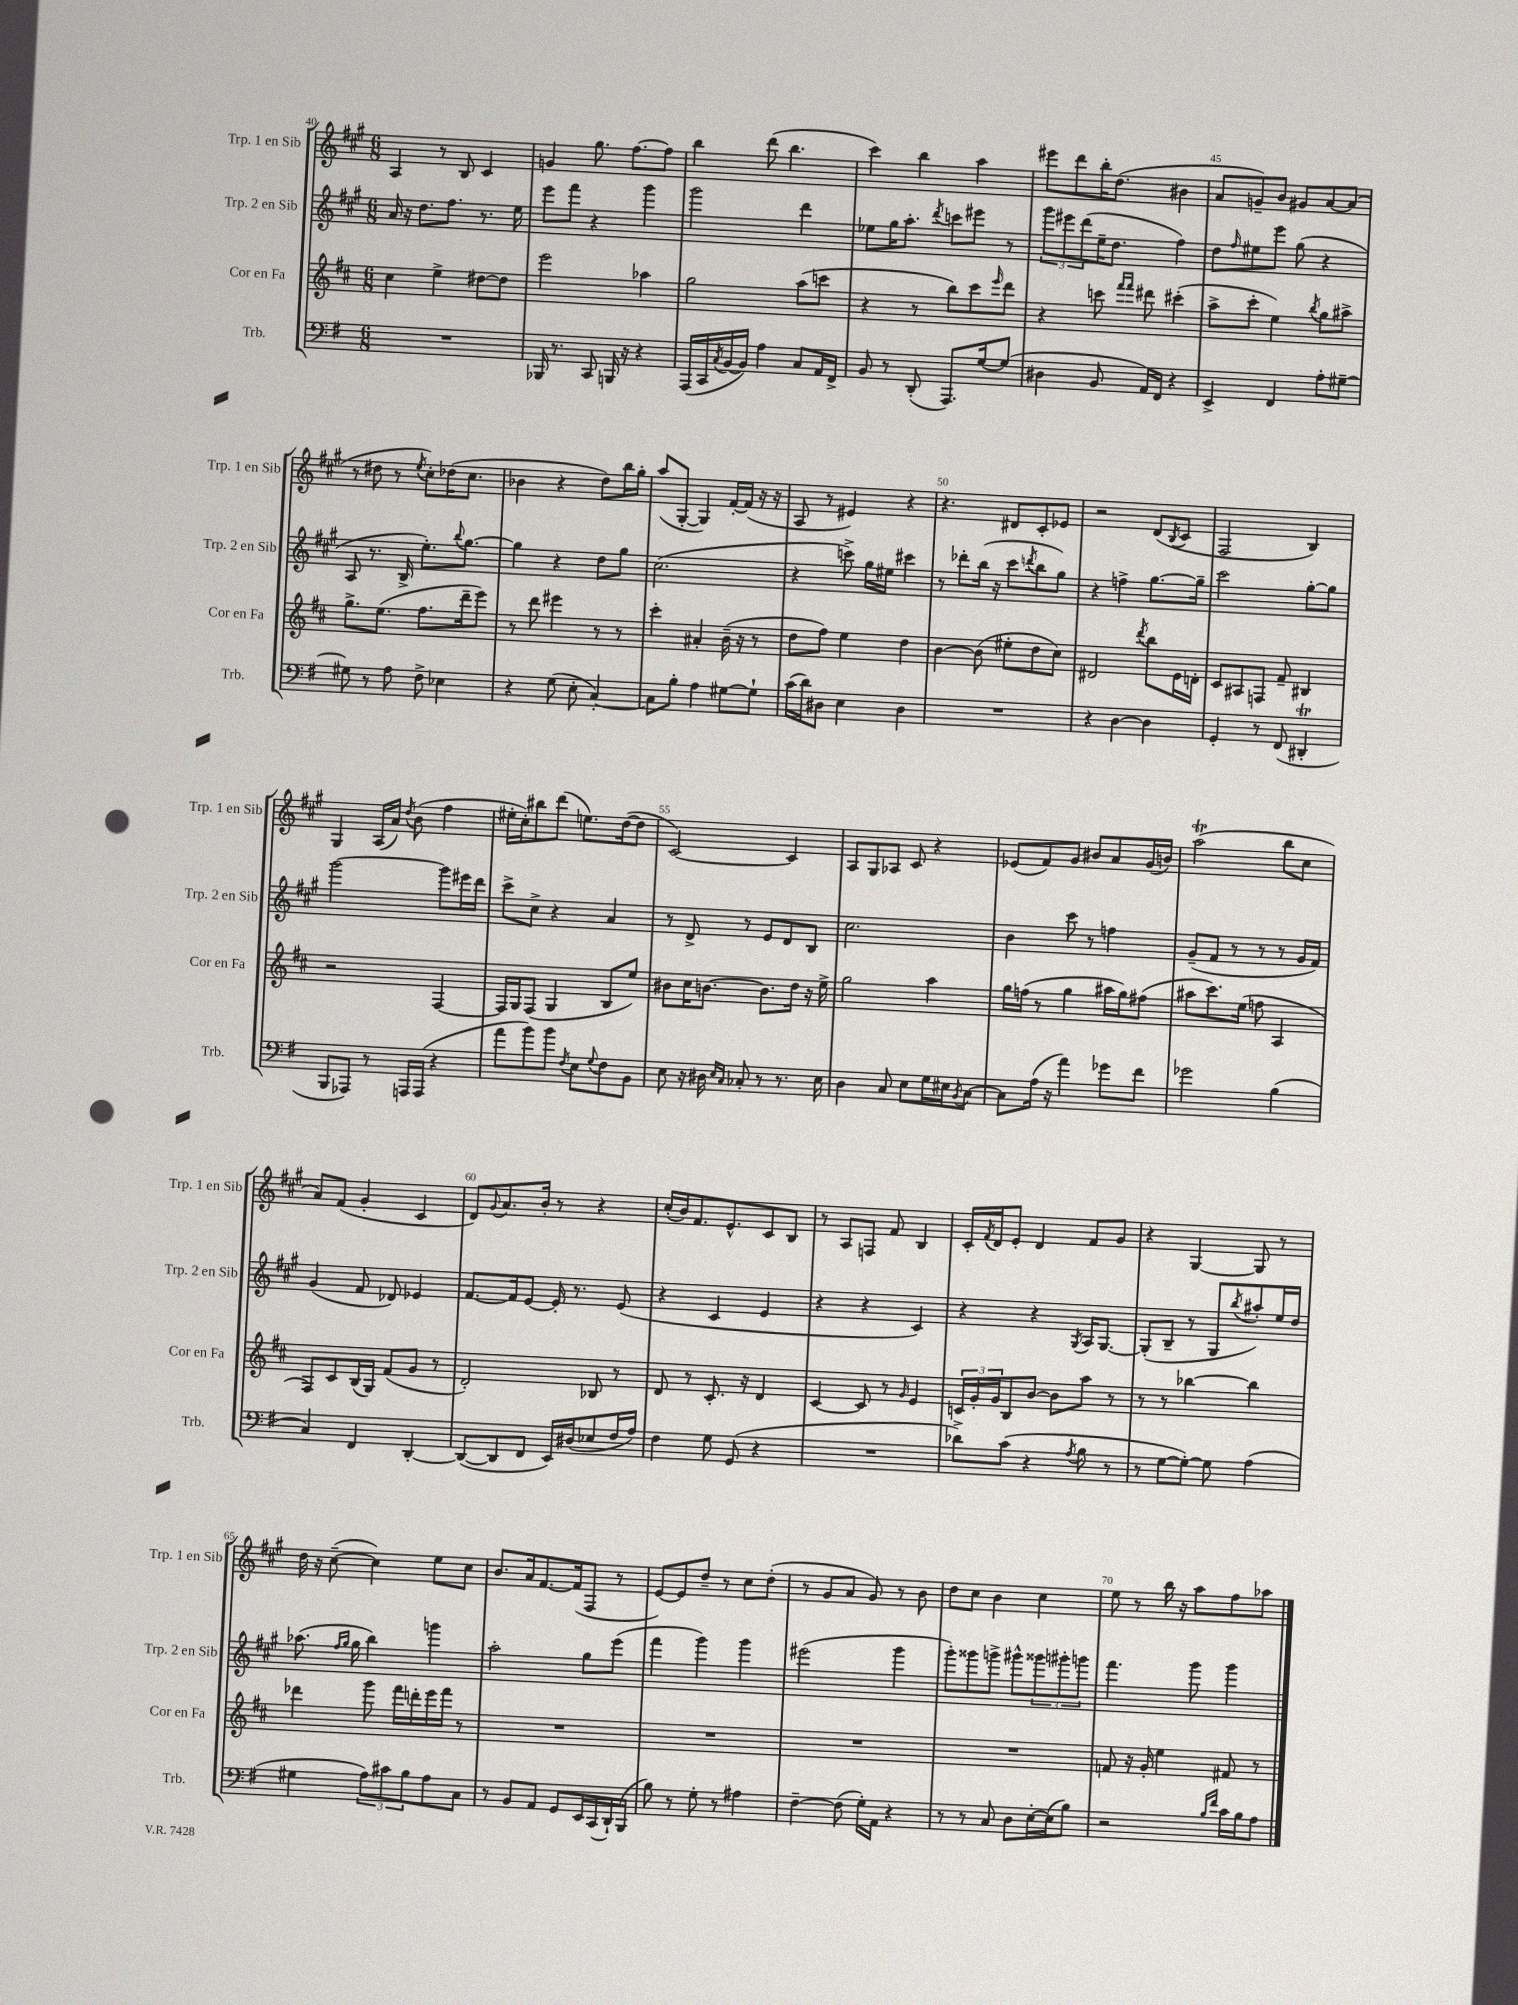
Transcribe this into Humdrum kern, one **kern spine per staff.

**kern	**kern	**kern	**kern
*staff4	*staff3	*staff2	*staff1
*clefF4	*clefG2	*clefG2	*clefG2
*k[f#]	*k[f#c#]	*k[f#c#g#]	*k[f#c#g#]
*M6/8	*M6/8	*M6/8	*M6/8
2.r	4cc#\	16a/	4A/
.	.	16r	.
.	.	8.dd\L	.
.	4ee^\	.	8r
.	.	8.ff#\J	.
.	.	.	8B/
.	[8dd#\L	8.r	4c#/
.	8dd#\]J	.	.
.	.	16ee\	.
=	=	=	=
16BBB-/	2eee\	8eee\L	4g/
8.r	.	.	.
.	.	8fff#\J	.
8CC/	.	4r	8.gg#\
16BBB/	.	.	.
16r	.	.	[8.ff#\L
4r	4aa-\	4ggg#\	.
.	.	.	8ff#\]J
=	=	=	=
(16AAA/LL	2gg\	2ggg#\	4bb\
16CC/	.	.	.
8qC/	.	.	.
[16BB/	.	.	.
16BB/]JJ)	.	.	.
4A\	.	.	(8ddd\
.	.	.	4.bb\
8C/L	(8aa\L	4ddd\	.
16AA/L	8ccc\J	.	.
16FF#^/JJ	.	.	.
=	=	=	=
8BB/	4r	8ee-\L	4ccc#\)
8r	.	16gg#\K	.
.	.	8.aa'\J	.
(8DD'/	8r	.	4bb\
.	.	8qddd/	.
8.AAA/L)	8bb\L)	8ccc\L	.
.	8ccc#\	8eee#\J	4aa\
[16G/k	.	.	.
.	16qqeee/	.	.
(8G/]J	8ddd\J	8r	.
=	=	=	=
4D#\	4r	12ggg#\L	8eee#\L
.	.	12eee#\	.
.	.	.	8ddd\
.	.	(12ddd\	.
8BB/	8ccc\	16ee~\K	16bb'\K
.	.	8.dd\J	(8.dd\J
.	16qqfff#/LL	.	.
.	16qqfff#/JJ	.	.
16AA/LL)	8ddd#\	.	.
16FF#/JJ	.	.	.
4r	(4ccc#'\	4ff#\)	4b#\
=	=	=	=
4EE^/	8aa^\L	8dd\L	8a/L
.	.	16qqff#/	.
.	8ccc#'\J	8ee#\	8g~/)
4FF#/	4ee\)	8eee\J	8b/J
.	.	(8gg#\	8g#/L
.	8qbb/	.	.
8A'\L	8gg\L	4r	[8a/
[8G#~\J	8aa#^\J	.	(8a/]J
=	=	=	=
8G#\]	8.gg^\L	8A/	8r
8r	.	8.r	8dd#\
.	(8.ee\J	.	.
8A\	.	.	8r
.	.	16B^/	.
.	.	.	8qee/
8F#^\	8.ff#\L	8.ee'\L)	8cc#'\L)
4E-\	.	.	(16dd-\K
.	.	8qqbb/	.
.	16ddd~\k	[8.gg#\J	8.cc#\J
.	8eee\J)	.	.
=	=	=	=
4r	8r	4gg#\]	4b-\
.	8ddd\	.	.
(8G\	4eee#\	4r	4r
8E'\	.	.	.
[4C'/)	8r	8dd\L	8dd\L)
.	8r	8gg#\J	16bb\L
.	.	.	16gg#'\JJ
=	=	=	=
8C\]L	4ccc#'\	(2.cc#\	(8aa/L
8B'\J	.	.	[8G#'/J
4A\	4a#'/	.	4G#/])
[8G#\L	(16b~\	.	[16f#'/LL
.	16r	.	(16f#/]JJ
8G#`\]J	8r	.	16r
.	.	.	16r
=	=	=	=
(16c\LL	8dd\L	4r	8A/
16d\J)	.	.	.
8D#\J	8ff#\J)	.	8r
4E\	4ee\	8ccc^\)	4e#/)
.	.	16gg#\LL	.
.	.	16ee#\JJ	.
4D#\	4dd\	4ccc#\	4r
=	=	=	=
2.r	[4b\	8r	4.r
.	.	8ddd-'\L	.
.	(8b\]	(16bb\Jk	.
.	.	16r	.
.	8ee#'\L	8ccc#\L	8d#/L
.	.	8qddd/	.
.	8dd\	8bb\	8c#'/
.	8cc#\J)	8gg#\J)	8e-/J
=	=	=	=
4r	2d#/	4r	2r
[4D\	.	4ff^\	.
.	8qddd/	.	.
4D\]	8bb\L	[8.gg#\L	(8d/L
.	.	.	8qB/
.	16e\L	.	8c#/J
.	16d'\JJ	16gg#~\]Jk	.
=	=	=	=
4GG'/	8c#/L	2ccc#\	2F#/
.	8A#/	.	.
8r	8F/J	.	.
(8FF#/	8f#~/	.	.
4DD#'/	4B#/	[8gg#'\L	4B/)
.	.	8gg#\]J	.
=	=	=	=
8BBB/L	2r	[2ggg#\	4G#/
8AAA-/J)	.	.	.
8r	.	.	(16A/LL
.	.	.	16a/JJ)
.	.	.	8qdd/
16AAA/LL	.	.	(8b\
(16AAA/JJ	.	.	.
4r	[4F#/	8ggg#\]L	4ff#\
.	.	16eee#\L	.
.	.	16ddd\JJ	.
=	=	=	=
8a\L	16F#/]LL	8ccc#^\L	16ee#'\LL
.	16G/J	.	16cc#'\J)
8b\)	(8F#/J	8cc#^\J	8bb#\
8b\J	4G/	4r	(8ddd\J
8qF#/	.	.	.
8E\L	.	.	8.ee\L)
8qqG/	.	.	.
8F#\	8B/L	4a/	.
.	.	.	([16dd\k
8BB\J	8ee/J)	.	8dd\]J
=	=	=	=
8E\	8b#\L	8r	[2c#/)
16r	16cc#\K	8d^/	.
16D#\	[8.b\J	.	.
16qqE/LL	.	.	.
16qqC/JJ	.	.	.
8C-'/	.	8r	.
8r	8.b\]L	8e/L	.
8.r	.	8d/	4c#/]
.	16dd\Jk	.	.
.	16r	8B/J	.
16E\	16ee^\	.	.
=	=	=	=
4D\	2gg\	2.cc#\	8A/L
.	.	.	8G#/
8C/	.	.	8A-/J
8E\L	.	.	8c#/
16G\L	4aa\	.	4r
16E#\J	.	.	.
8qBB/	.	.	.
[8C\J	.	.	.
=	=	=	=
8C\]L	16gg\LL	4b\	(8e-/L
.	(16ff\JJ	.	.
(16A\Jk	8r	.	8f#/)
16r	.	.	.
4a\)	4gg\	8ccc#\	8g#/J
.	.	8r	8b#/L
8g-\L	16aa#\LL	4ff\	8a/
.	16gg\J)	.	.
8f#\J	(8ff#\J	.	(16g#/L
.	.	.	16b/JJ)
=	=	=	=
2g-\	8aa#\L	(8g#~/L	(2aa\
.	8.ccc#\)	8f#/J	.
.	.	8r	.
.	(16ee\Jk	.	.
.	8ff\	8r	.
(4B\	4A/	8r	8bb\L
.	.	16g#/LL	8cc#\J
.	.	16f#/JJ)	.
=	=	=	=
4C/)	8F#/L)	(4g#/	8a/L)
.	8c#/	.	(8f#/J
4FF#/	(16B/L	8f#/	4g#'/
.	16G/JJ)	.	.
.	(8f#/L	8d-/)	.
[4DD'/	8g/J	4e-/	4c#/
.	8r	.	.
=	=	=	=
(8DD/_L	2d'/)	[8.f#/L	8d/L)
.	.	.	8qqg#/
8DD/]	.	.	8.a/
.	.	16f#/]k	.
8FF#/J	.	[8e/J	.
.	.	.	16b'/Jk
16EE/LL)	.	16e'/]	8r
(16D#/J	.	8.r	.
8E-/	8B-/	.	4r
16F#/L	8r	(8e/	.
16A/JJ)	.	.	.
=	=	=	=
4F#\	8d/	4r	(16cc#'/LL
.	.	.	16b/J)
.	8r	.	8.f#/
8G\	8.c#'/	4c#/	.
.	.	.	8.e^^/
(8GG/	.	.	.
.	16r	.	.
4r	4d/	4e/	8c#/
.	.	.	8B/J
=	=	=	=
2.r	[4c#/	4r	8r
.	.	.	8A/L
.	8c#/]	4r	8F/J
.	8r	.	8f#/
.	16qqg/	.	.
.	4e/	4c#/)	4B/
=	=	=	=
8d-^\L)	24c/LL	4r	16c#'/LL
.	24g'/	.	.
.	.	.	8qf#/
.	.	.	16d/J
.	24g/J	.	.
(8c\J	8B/	.	8e'/J
4r	[8b/J	4r	4d/
.	8b\]L	.	.
8qA/	.	8qG#/	.
8B\	8aa\J	16A/LK	8f#/L
.	.	[8.G#/J	.
8r	8r	.	8g#/J
=	=	=	=
8r	8r	(8G#'/]L	4r
[8G\L	8r	8B~/J	.
8G'\_J)	[4bb-\	8r	[4G#/
8G\]	.	8G#/L	.
.	.	8qbb/	.
(4A\	4bb-\]	8aa#'/)	8G#/]
.	.	16ee/L	8r
.	.	16dd/JJ	.
=	=	=	=
4G#\	4ddd-\	(8.aa-\	16dd\
.	.	.	16r
.	.	.	([8cc#~\
.	.	16qqff#/LL	.
.	.	16qqgg#/JJ	.
.	.	16gg#\	.
12A\L)	8ggg\	4bb\)	4cc#\])
12c#\	.	.	.
.	16fff#\LL	.	.
12B\	.	.	.
.	16ddd'\	.	.
8A\	16eee\	4ggg\	8ee\L
.	16fff#\JJ	.	.
8C\J	8r	.	8cc#\J
=	=	=	=
8r	2.r	2aa'\	8.b/L
8BB/L	.	.	.
.	.	.	16a/k
8AA/J	.	.	[8.f#/
8GG/L	.	.	.
.	.	.	(16f#/]k
16EE/L	.	8gg#\L	8F#/J
(16CC/	.	.	.
16DD`/)	.	(8eee\J	8r
(16BBB/JJ	.	.	.
=	=	=	=
8B\)	2.r	4fff#\	[8e/L)
8r	.	.	8e/]
8G'\	.	4ggg#\)	8dd~/J
8r	.	.	8r
4A#\	.	4ggg#\	8cc#\L
.	.	.	(8dd'\J
=	=	=	=
[4F#~\	2.r	(2eee#\	8r
.	.	.	8g#/L
(8F#\]	.	.	8a/J
16G'\LL)	.	.	8g#/)
16AA\JJ	.	.	.
4r	.	4ggg#\	8r
.	.	.	8b\
=	=	=	=
8r	2.r	8ggg#'\L)	8dd\L
8r	.	8ggg##\	8cc#\J
8C/	.	8ggg^\J	4b\
8D\L	.	8ggg#^^\L	.
[16E'\L	.	12ggg##\	4cc#\
(16E\]J	.	.	.
.	.	12ggg#'\	.
8B\J)	.	.	.
.	.	12ggg\J	.
=	=	=	=
2r	8f/	4.fff#\	8ee\
.	16r	.	8r
.	16g'/	.	.
.	4ee\	.	16bb\
.	.	.	16r
.	.	8ggg#\	8aa\L
16qqB/LL	.	.	.
16qqf#/JJ	.	.	.
16c\LL	8f#/	4ggg#\	8ff#\
16B\J	.	.	.
8A\J	8r	.	8aa-\J
==	==	==	==
*-	*-	*-	*-
